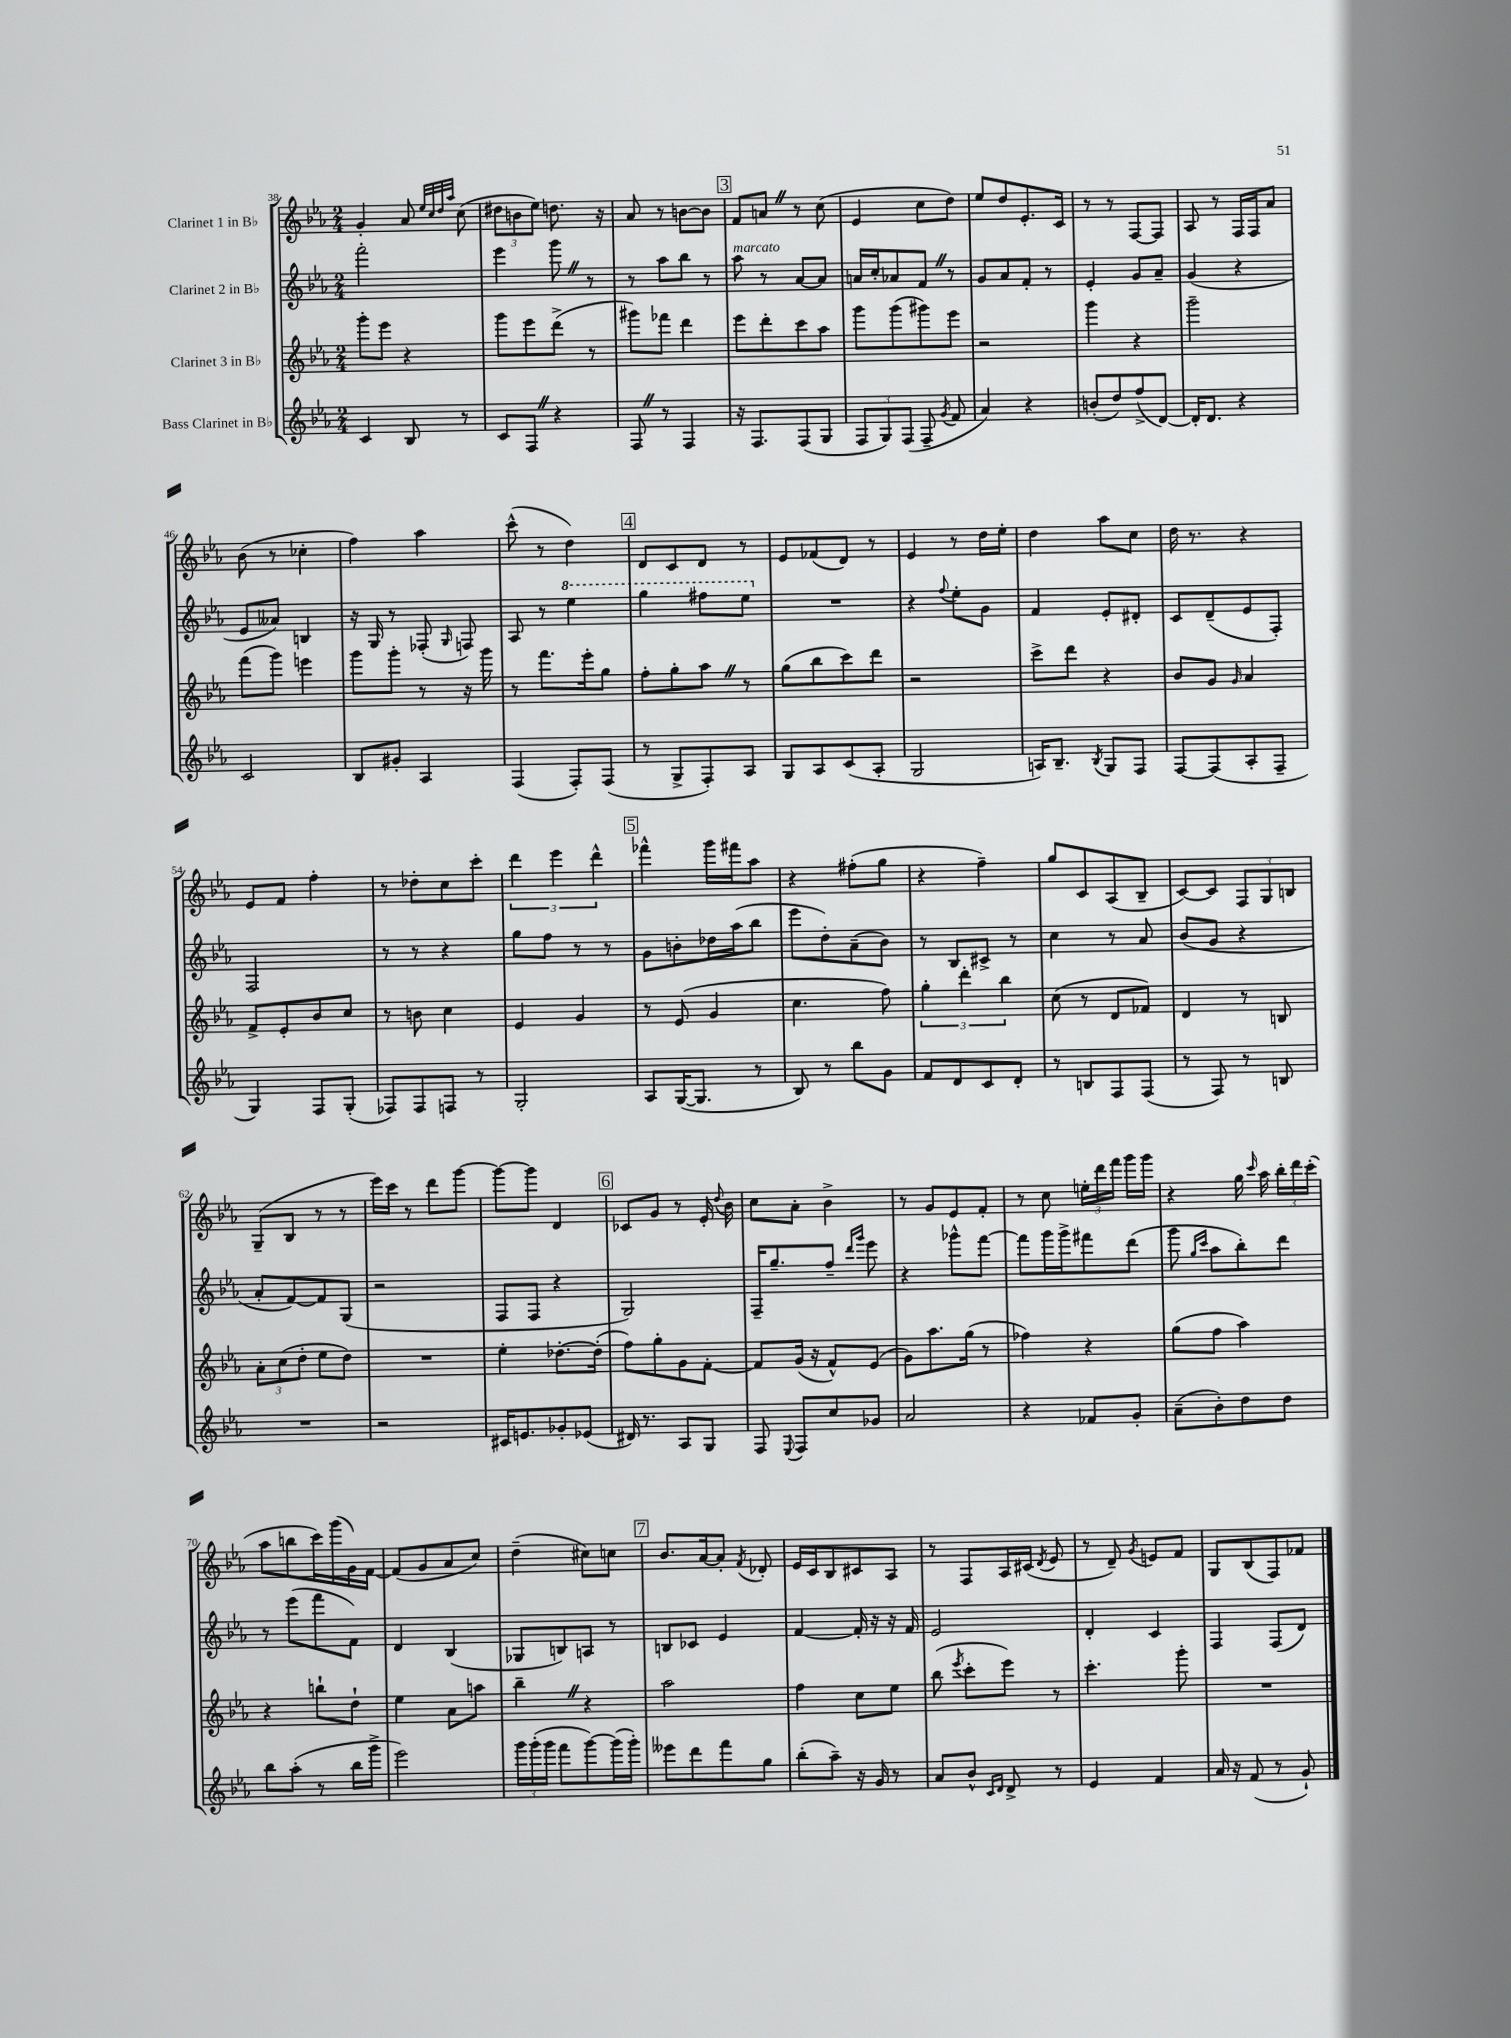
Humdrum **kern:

**kern	**kern	**kern	**kern
*part4	*part3	*part2	*part1
*staff4	*staff3	*staff2	*staff1
*I"Bass Clarinet in B♭	*I"Clarinet 3 in B♭	*I"Clarinet 2 in B♭	*I"Clarinet 1 in B♭
*clefG2	*clefG2	*clefG2	*clefG2
*k[b-e-a-]	*k[b-e-a-]	*k[b-e-a-]	*k[b-e-a-]
*M2/4	*M2/4	*M2/4	*M2/4
=38	=38	=38	=38
4c/	8ggg'\L	2fff'\	4g'/
.	8eee-\J	.	.
8B-/	4r	.	8a-/
.	.	.	32qqee-/LLL
.	.	.	32qqcc/
.	.	.	32qqdd/
.	.	.	32qqaa-/JJJ
8r	.	.	(8cc\
=39	=39	=39	=39
8c/L	8ggg\L	4eee-\	12dd#X\L
.	.	.	12bn\
8FZ/J	8eee-\	.	.
.	.	.	12ee-\J)
4r	(8ddd^\J	8gggZ\	8.ddn\
.	8r	8r	.
.	.	.	16r
=40	=40	=40	=40
8FZ/	8ggg#X\L)	8r	8a-/
8r	8fff-X\J	8aa-\L	8r
4F/	4ddd\	8bb-\J	[8bn\L
.	.	8r	8b\J]
!!LO:REH:place=s1:t=3
=41	=41	=41	=41
!	!	!LO:TX:a:i:t=marcato	!
16r	8eee-\L	8aa-\	8f/L
8.F/L	.	.	.
.	8ddd'\	8r	8anZ/J
(8F/	8ccc\	[8a-/L	8r
8G/J	8aa-\J	8a-/J]	(8cc\
=42	=42	=42	=42
12F/L	8ggg\L	16an/LL	4e-/
.	.	16cc'/J	.
12G/)	.	.	.
.	(8ggg\	8a-X/	.
(12F/J	.	.	.
8F~/	8ggg#X\)	8fZ/J	8cc\L
8qg/	.	.	.
8f/	8eee-\J	8r	8dd\J)
=43	=43	=43	=43
4a-/)	2r	8g/L	8ee-/L
.	.	8a-/	8dd/
4r	.	8f'/J	8.e-'/
.	.	8r	.
.	.	.	16c/Jk
=44	=44	=44	=44
(8bn'/L	4ggg\	4e-'/	8r
8dd/)	.	.	8r
(8ff^/	4r	8g/L	[8F/L
[8d/J)	.	8a-~/J	8F/J]
=45	=45	=45	=45
16d'/KL]	2ggg~\	(4g/	8A-/
8.d/J	.	.	.
.	.	.	8r
4r	.	4r	16F/LL
.	.	.	16F/J
.	.	.	8a-/J
!!LO:LB:g=z
=46	=46	=46	=46
2c/	(8fff\L	8e-/L	(8b-\
.	8ggg\J)	8a--X/J)	8r
.	4eeen\	4Bn/	4cc-X'\
=47	=47	=47	=47
8B-/L	8ggg\L	16r	4ff\)
.	.	16G/	.
8g#X'/J	8ggg'\J	8r	.
4A-/	8r	(8F-X'/	4aa-\
.	.	16qqG/	.
.	16r	8Fn/)	.
.	16ggg\	.	.
=48	=48	=48	=48
(4F/	8r	8A-/	(8ccc^^\
.	8.fff\L	8r	8r
*	*	*8va	*
8F'/L)	.	4eee-\	4dd\)
.	16eee-'\k	.	.
(8F/J	8gg\J	.	.
!!LO:REH:place=s1:t=4
=49	=49	=49	=49
8r	8ff'\L	4ggg\	8d/L
8G^/L	8gg'\	.	8c/
8F'/)	8aa-Z\J	8fff#X\L	8d/J
8A-/J	8r	8eee-\J	8r
=50	=50	=50	=50
*	*	*X8va	*
8G/L	(8gg\L	2r	8e-/L
8A-/	8bb-\	.	(8f-X/
(8c/	8ccc\)	.	8d/J)
8A-'/J	8ddd\J	.	8r
=51	=51	=51	=51
2G/	2r	4r	4e-/
.	.	8qqff/	.
.	.	8ee-'\L	8r
.	.	8g\J	16dd\LL
.	.	.	16ee-'\JJ
=52	=52	=52	=52
16An/KL)	8ccc^\L	4f/	4dd\
8.B-~/J	.	.	.
.	8ddd\J	.	.
8qB-/	.	.	.
8G/L	4r	8e-'/L	8aa-\L
8F/J	.	8d#X'/J	8cc\J
=53	=53	=53	=53
[8F/L	8b-/L	8c/L	16dd\
.	.	.	8.r
(8F/]	8g/J	(8d~/	.
.	16qqg/	.	.
8A-'/	4a-/	8e-/	4r
8F~/J	.	8F'/J)	.
!!LO:LB:g=z
=54	=54	=54	=54
4G/)	8f^/L	2F/	8e-/L
.	8e-'/	.	8f/J
8F/L	8b-/	.	4ff'\
(8G'/J	8cc/J	.	.
=55	=55	=55	=55
8F-X/L)	8r	8r	8r
8F-/	8bn\	8r	8dd-X'\L
8Fn/J	4cc\	4r	8cc\
8r	.	.	8ccc'\J
=56	=56	=56	=56
2G'/	4e-/	8gg\L	6ddd\
.	.	8ff\J	.
.	.	.	6eee-\
.	4g/	8r	.
.	.	.	6ddd^^\
.	.	8r	.
!!LO:REH:place=s1:t=5
=57	=57	=57	=57
8A-/L	8r	8g\L	4fff-X^^\
([16G/K	(8e-/	8bn'\	.
8.G/J]	.	.	.
.	4g/	16dd-X\L	16ggg\LL
.	.	(16aa-\J	16fff#X\J
8r	.	8bb-\J	8aa-\J
=58	=58	=58	=58
8B-/)	4.cc\	8eee-\L	4r
8r	.	8dd'\)	.
8bb-\L	.	(8a-~\	(8ff#X'\L
8g\J	8ff\)	8b-\J)	8gg\J
=59	=59	=59	=59
8f/L	6gg'\	8r	4r
8d/	.	8B-/L	.
.	6ddd'\	.	.
8c/	.	8c#X^/J	4ff~\)
.	6bb-\	.	.
8d'/J	.	8r	.
=60	=60	=60	=60
8r	(8cc\	4cc\	8gg/L
8Bn/L	8r	.	8c/
8F/	8d/L	8r	(8A-/
(8F/J	8f-X/J)	8a-/	8B-~/J
=61	=61	=61	=61
8r	4d/	(8b-/L	[8c/L)
8F/)	.	8g/J	8c/J]
8r	8r	4r	12F/L
.	.	.	12G/
8Bn/	8Bn/	.	.
.	.	.	12Bn/J
!!LO:LB:g=z
=62	=62	=62	=62
2r	12a-'\L	8a-'/L	(8G~/L
.	(12cc\	.	.
.	.	[8f/)	8B-/J
.	12dd'\J	.	.
.	8ee-\L	8f/]	8r
.	8dd\J)	(8G/J	8r
=63	=63	=63	=63
2r	2r	2r	16eee-\LL)
.	.	.	16ccc\JJ
.	.	.	8r
.	.	.	8ddd\L
.	.	.	[8ggg\J
=64	=64	=64	=64
16c#X/KL	4ee-'\	8F/L	8ggg\L_
8.en/	.	.	.
.	.	8F/J	8ggg\J]
8g-X'/	[8.dd-X'\L	4r	4d/
(8e-X/J	.	.	.
.	(16dd-'\Jk]	.	.
!!LO:REH:place=s1:t=6
=65	=65	=65	=65
16d#X/)	8ff\L)	2G/)	8c-X/L
8.r	.	.	.
.	8gg'\	.	8g/J
8A-/L	8g\	.	8r
8G/J	[8f'\J	.	16e-'/
.	.	.	8qqdd/
.	.	.	16b-\
=66	=66	=66	=66
8F/	8f/L]	16F~/KL	8cc\L
.	.	8.gg~/	.
8qqE-/	.	.	.
8F/L	(16g/Jk	.	8a-'\J
.	16r	.	.
8cc/	8f^^/L)	8ff~/J	4b-^\
.	.	16qqddd/LL	.
.	.	16qqggg/JJ	.
8g-X/J	(8e-/J	8eee-\	.
=67	=67	=67	=67
2a-/	8g\L)	4r	8r
.	8.aa-\	.	8g/L
.	.	8ggg-X^^\L	8e-/
.	(16gg\Jk	.	.
.	8r	[8fff\J	8f'/J
=68	=68	=68	=68
4r	4ff-X\)	8fff\L]	8r
.	.	16ggg\L	8cc\
.	.	16ggg^\J	.
8f-X/L	4r	8fff#X\	24een'\LL
.	.	.	24ddd\
.	.	.	24fff\JJ
8g'/J	.	(8ddd\J	16ggg\LL
.	.	.	16ggg\JJ
=69	=69	=69	=69
(8a-~\L	(8gg\L	8ggg\	4r
.	.	16qqgg/LL	.
.	.	16qqccc/JJ	.
8b-'\)	8ff\J	8aa-\L	.
8dd\	4aa-\)	8bb-'\)	16gg\
.	.	.	16qqccc/
.	.	.	16aa-\
8dd\J	.	8ddd\J	24bb-'\LL
.	.	.	24ddd\
.	.	.	(24ccc'\JJ
!!LO:LB:g=z
=70	=70	=70	=70
8bb-\L	4r	8r	8aa-\L
(8aa-'\J	.	(8eee-\L	8bbn\
8r	8bbn`\L	8fff\	16ccc\L)
.	.	.	(16ggg\
16bb-\LL	8dd`\J	8f\J)	16g\)
16ggg^\JJ	.	.	[16f\JJ
=71	=71	=71	=71
2eee-\)	4ee-\	4d/	(8f/L]
.	.	.	8g/
.	8a-\L	(4B-/	8a-/
.	8aan\J	.	8cc/J)
=72	=72	=72	=72
24ggg\LL	4bb-~Z\	8G-X/L	(4dd~\
(24ggg'\	.	.	.
24ggg\JJ	.	.	.
8fff\L	.	8Bn/)	.
[8ggg\)	4r	8An/J	8cc#X\L)
(16ggg\L]	.	8r	8ccn\J
16ggg'\JJ)	.	.	.
!!LO:REH:place=s1:t=7
=73	=73	=73	=73
8eee--X\L	2aa-\	8Bn/L	8.b-/L
8ddd\	.	8c-X/J	.
.	.	.	[16a-/k
8fff\	.	4e-/	8a-'/J]
.	.	.	8qf/
8gg\J	.	.	8d-X'/
=74	=74	=74	=74
(8bb-'\L	4ff\	[4f/	16e-/LL
.	.	.	16c/J
8aa-~\J)	.	.	8B-/
16r	8cc\L	16f'/]	8c#X/
16g/	.	16r	.
8r	8ee-\J	16r	8A-/J
.	.	16f/	.
=75	=75	=75	=75
8a-/L	(8bb-\	2e-/	8r
.	8qeee-/	.	.
8b-^^/J	8ccc'\L	.	8F/L
16qqc/LL	.	.	.
16qqd/JJ	.	.	.
8d^/	8eee-\J)	.	16A-/L
.	.	.	(16c#X/JJ
.	.	.	8qd/
8r	8r	.	8e-/
=76	=76	=76	=76
4e-/	4.ccc'\	4d'/	8r
.	.	.	8d~/)
.	.	.	8qg/
4f/	.	4c/	8en/L
.	8ggg'\	.	8f/J
=77	=77	=77	=77
16a-/	2r	4F/	8G/L
16r	.	.	.
(8f/	.	.	(8B-/
8r	.	(8F/L	8F/)
8g`/)	.	8d/J)	8f-X/J
==	==	==	==
*-	*-	*-	*-
